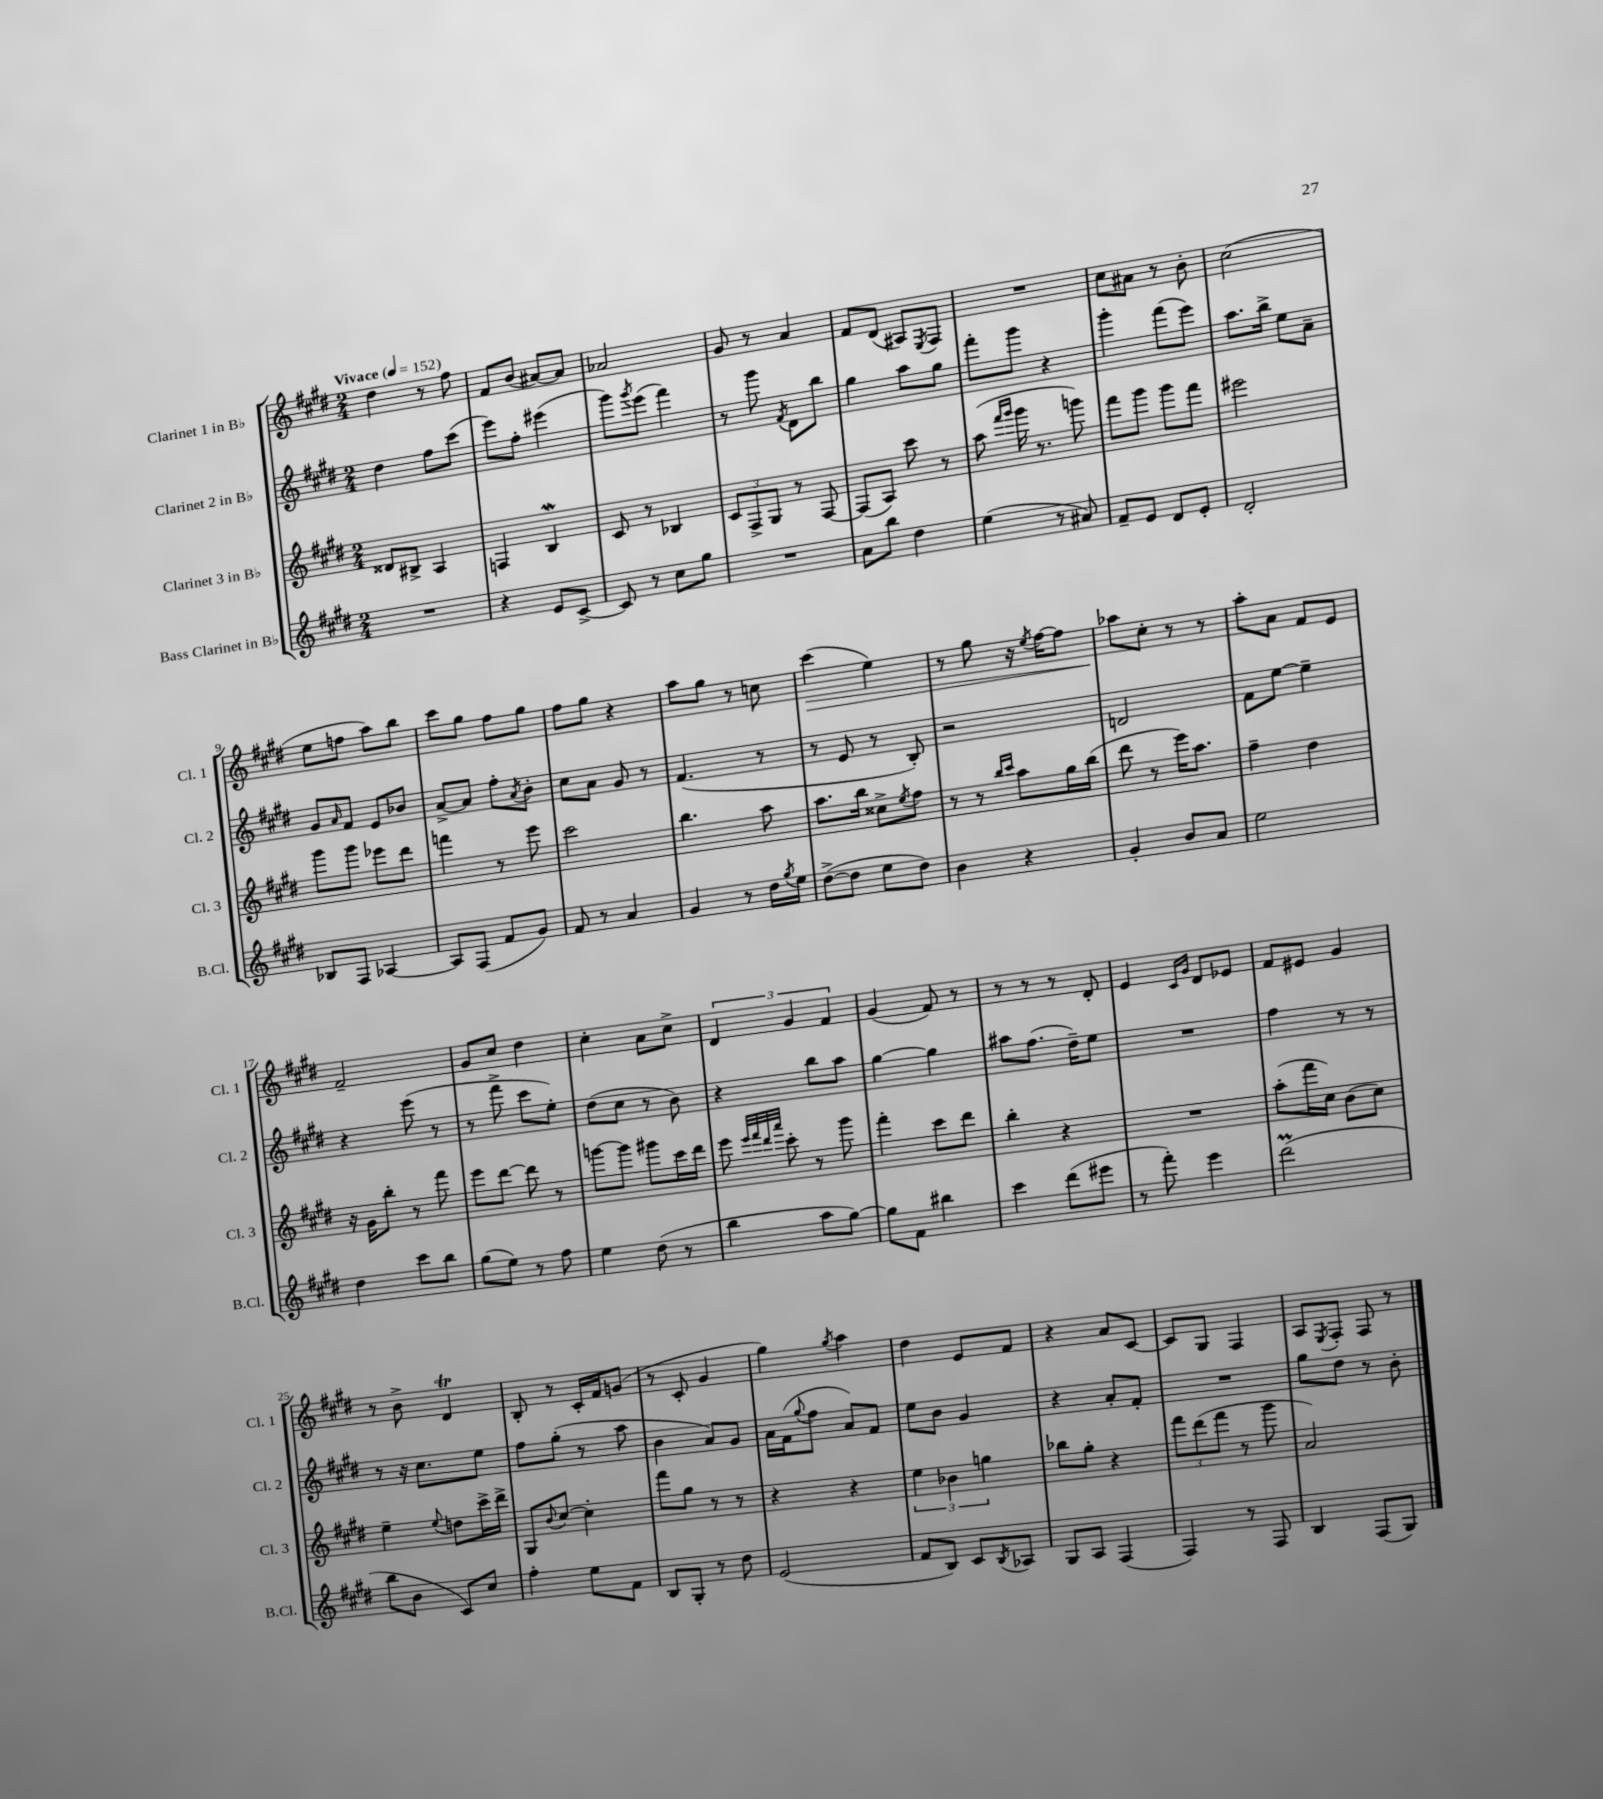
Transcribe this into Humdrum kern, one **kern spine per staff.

**kern	**kern	**kern	**kern
*staff4	*staff3	*staff2	*staff1
*clefG2	*clefG2	*clefG2	*clefG2
*k[f#c#g#d#]	*k[f#c#g#d#]	*k[f#c#g#d#]	*k[f#c#g#d#]
*M2/4	*M2/4	*M2/4	*M2/4
*MM152	*MM152	*MM152	*MM152
2r	8d##/L	4dd#\	4dd#\
.	8B#^/J	.	.
.	4A/	8ff#\L	8r
.	.	(8ccc#\J	8ff#\
=	=	=	=
4r	4F/	8eee\L)	8f#/L
.	.	8ff#'\J	(8b/J
8e/L	4B/	(4eee#\	[8a#/L)
[8c#^/J	.	.	8a#/]J
=	=	=	=
8c#/]	8c#/	8ggg#\L)	2a-/
.	.	8qggg#/	.
8r	8r	(8eee\J	.
8cc#\L	4B-/	4fff#\)	.
8gg#\J	.	.	.
=	=	=	=
2r	12c#/L	8r	8g#/
.	12F#^/	.	.
.	.	8ggg#\	8r
.	12G#/J	.	.
.	.	8qf#/	.
.	8r	8d#\L	4a/
.	[8F#/	8bb\J	.
=	=	=	=
8a\L	(8F#/]L	4gg#\	8f#/L
8bb\J	8A/J)	.	(8d#/J
4dd#\	8ccc#\	8aa\L	8A#/L)
.	.	.	8qE/
.	8r	8gg#\J	8F#/J
=	=	=	=
(4ee\	(8aa\	8fff#'\L	2r
.	16qqfff#/LL	.	.
.	16qqggg#/JJ	.	.
.	16ggg#\	8ggg#\J	.
.	8.r	.	.
8r	.	4r	.
8a#/)	8ggg\)	.	.
=	=	=	=
8f#~/L	8fff#\L	4ggg#'\	8cc#\L
8e/J	8ggg#\J	.	8a#\J
8d#/L	8ggg#\L	(8fff#\L	8r
8e'/J	8fff#\J	8eee\J)	8b'\
=	=	=	=
2d#'/	2eee#\	8.aa\L	(2cc#\
.	.	16bb^\Jk	.
.	.	8ee\L	.
.	.	8a~\J	.
=	=	=	=
8B-/L	8ggg#\L	8g#/L	8ee\L
.	.	16qqa/	.
8F#/J	8ggg#\J	8f#/J	8ff\J
[4A-/	8eee-\L	8e/L	8aa\L)
.	8ddd#\J	8b-/J	8bb\J
=	=	=	=
8A-/]L	4fff\	[8a^/L	8ccc#\L
(8F#/J	.	8a/]J	8gg#\J
8f#/L	8r	8ff#'\L	8ff#\L
.	.	8qa/	.
8g#/J)	8eee\	8b'\J	8gg#\J
=	=	=	=
8f#/	2ccc#\	8cc#\L	8ff#\L
8r	.	8a\J	8gg#\J
4a/	.	8g#/	4r
.	.	8r	.
=	=	=	=
4g#/	4.bb\	(4.f#/	8aa\L
.	.	.	8gg#\J
8r	.	.	8r
16dd#\LL	8aa\	8r	8cc\
8qgg#/	.	.	.
16ee\JJ	.	.	.
=	=	=	=
([8dd#^\L	8.aa\L	8r	(4ccc#\
8dd#\]J	.	8e/	.
.	16bb\Jk	.	.
8ee\L	8cc##^\L	8r	4ee\)
.	8qee/	.	.
8dd#\J)	8ff#\J	8B'/)	.
=	=	=	=
4b\	8r	2r	8r
.	8r	.	8gg#\
.	16qqbb/LL	.	.
.	16qqccc#/JJ	.	.
4r	8aa\L	.	16r
.	.	.	8qee/
.	.	.	[16ff#\LK
.	16gg#\L	.	8ff#\]J
.	(16bb\JJ	.	.
=	=	=	=
4g#'/	8ddd#\	2d/	8aa-\L
.	8r	.	8cc#'\J
8b/L	16eee\LK)	.	8r
.	8.aa\J	.	.
8a/J	.	.	8r
=	=	=	=
2ee\	4ff#~\	8f#\L	8aa'\L
.	.	[8ee\J	8a\J
.	4dd#\	4ee~\]	8f#/L
.	.	.	8e/J
=	=	=	=
4dd#\	16r	4r	2f#~/
.	16g#\LK	.	.
.	8bb'\J	.	.
8ccc#\L	8r	(8eee\	.
8bb\J	8fff#\	8r	.
=	=	=	=
(8gg#\L	8eee\L	8r	8g#/L
8ee\J)	[8ddd#\J	8fff#^\	8cc#/J
8r	8ddd#\]	8ccc#\L	4dd#\
8ff#\	8r	8ee'\J)	.
=	=	=	=
4ee\	[8ggg\L	(8dd#\L	4cc#'\
.	8ggg\]J	8cc#\J	.
(8dd#\	8ggg#\L	8r	8a\L
8r	16ccc#\L	8b\)	8cc#^\J
.	16ddd#\JJ	.	.
=	=	=	=
4bb\	8eee\	4r	6d#/
.	32qqeee/LLL	.	.
.	32qqfff#/	.	.
.	32qqddd#/	.	.
.	32qqaaa/JJJ	.	.
.	8ccc#'\	.	.
.	.	.	6g#/
8aa\L	8r	8bb\L	.
.	.	.	6f#/
[8gg#\J)	8ggg#\	8aa\J	.
=	=	=	=
8gg#\]L	4fff#'\	[4gg#\	(4g#/
8f#\J	.	.	.
4bb#\	8ccc#\L	4gg#\]	8f#/)
.	8ddd#\J	.	8r
=	=	=	=
4ccc#\	4bb'\	8aa#\L	8r
.	.	(8.ff#\J	8r
(8ddd#\L	4r	.	8r
.	.	16dd#~\LK)	.
8eee#\J	.	8ee\J	8d#'/
=	=	=	=
8r	2r	2r	4e/
8fff#'\)	.	.	.
.	.	.	16qqc#/LL
.	.	.	16qqg#/JJ
4eee\	.	.	8d#/L
.	.	.	8e-/J
=	=	=	=
(2ddd#\	(8aa'\L	4ff#\	8f#/L
.	16fff#\L	.	8e#/J
.	16cc#\JJ)	.	.
.	(8b\L	8r	4g#/
.	8cc#\J)	8r	.
=	=	=	=
8bb\L	4ee~\	8r	8r
8b\J	.	16r	8b^\
.	.	8.cc#\L	.
.	8qqee/	.	.
8c#/L)	8dd\L	.	4d#/
8cc#/J	16ccc#^\L	8ee\J	.
.	16ddd#^\JJ	.	.
=	=	=	=
4ff#'\	8G#/L	8ff#\L	8B'/
.	8qqb/	.	.
.	[8cc#/J	(8gg#'\J	8r
8ee\L	4cc#'\]	8r	16c#'/LL
.	.	.	16f#/J
8f#\J	.	8aa\	(8g/J
=	=	=	=
8B/L	8fff#\L	4b\	8r
8G#'/J	8gg#\J	.	8c#'/
8r	8r	8a/L)	4g#/
8dd#\	8r	8g#/J	.
=	=	=	=
(2e/	4r	16a\LL	4gg#\)
.	.	(16f#\J	.
.	.	8qqgg#/	.
.	.	8ff#\J	.
.	.	.	8qgg#/
.	4r	8a/L)	4aa\
.	.	8f#/J	.
=	=	=	=
8f#/L	6ee\	8ee\L	4dd#\
8B/J)	.	8b\J	.
.	6b-\	.	.
8c#/L	.	4g#/	8e/L
.	6gg\	.	.
8qB/	.	.	.
8A-/J	.	.	8f#/J
=	=	=	=
8G#/L	8bb-\L	4r	4r
8A/J	8gg#'\J	.	.
(4F#/	4r	8a'/L	8a/L
.	.	8f#'/J	[8c#/J
=	=	=	=
4F#/)	12fff#\L	2r	8c#/]L
.	(12ddd#\	.	.
.	.	.	8G#/J
.	12fff#\J	.	.
8r	8r	.	4F#/
8F#/	8ggg#\	.	.
=	=	=	=
4B/	2a/)	8gg#\L	8A/L
.	.	.	8qE/
.	.	8dd#\J	8F#'/J
(8F#/L	.	8r	8F#/
8G#/J)	.	8b'\	8r
==	==	==	==
*-	*-	*-	*-
